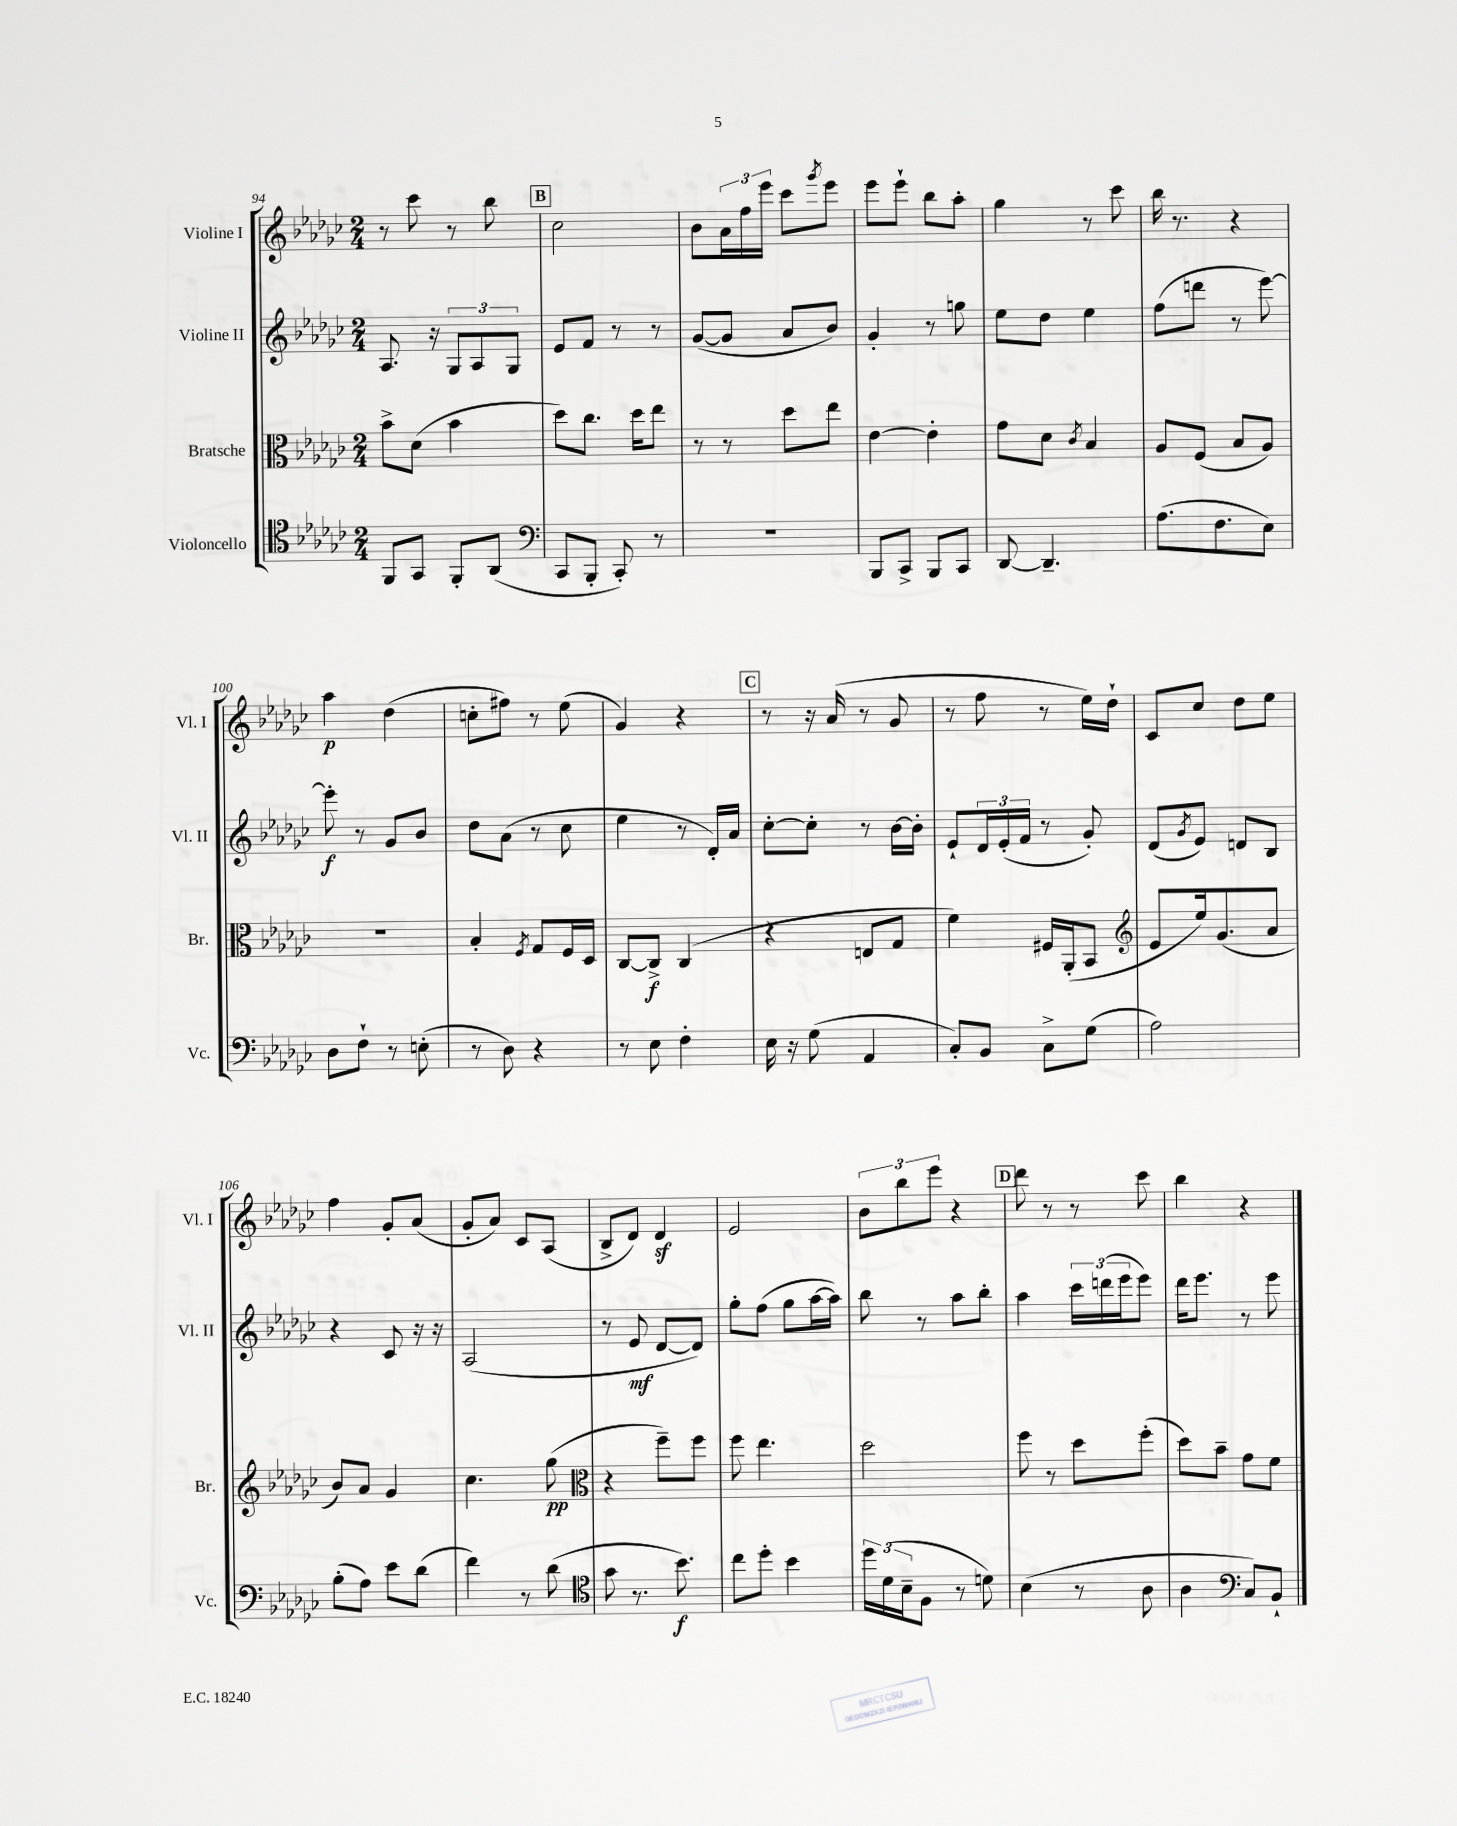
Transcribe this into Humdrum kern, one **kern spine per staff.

**kern	**kern	**kern	**kern
*staff4	*staff3	*staff2	*staff1
*clefC4	*clefC3	*clefG2	*clefG2
*k[b-e-a-d-g-c-]	*k[b-e-a-d-g-c-]	*k[b-e-a-d-g-c-]	*k[b-e-a-d-g-c-]
*M2/4	*M2/4	*M2/4	*M2/4
8FF	8b-^	8.A-	8r
8GG-	(8d-	.	8ccc-
.	.	16r	.
8FF'	4b-	12G-	8r
.	.	12A-	.
(8AA-	.	.	8bb-
.	.	12G-	.
=	=	=	=
*clefF4	*	*	*
8CC-	8dd-)	8e-	2cc-
8BBB-'	8.cc-	8f	.
8CC-')	.	8r	.
.	16dd-	.	.
8r	8ee-	8r	.
=	=	=	=
2r	8r	([8g-	8b-
.	8r	8g-]	24a-
.	.	.	24ff
.	.	.	24eee-
.	8dd-	8a-	8ccc-
.	.	.	8qggg-
.	8ee-	8b-)	8eee-
=	=	=	=
8BBB-	[4e-	4g-'	8eee-
8CC-^	.	.	8eee-`
8BBB-	4e-']	8r	8bb-
8CC-	.	8gg	8aa-'
=	=	=	=
[8DD-	8g-	8ee-	4gg-
4.DD-~]	8d-	8dd-	.
.	8qc-	.	.
.	4B-	4ee-	8r
.	.	.	8ccc-
=	=	=	=
(8.A-	8A-	(8ff	16bb-
.	.	.	8.r
.	(8F	8ddd	.
8.F	.	.	.
.	8B-	8r	4r
8E-)	8A-)	[8eee-)	.
=	=	=	=
8D-	2r	8eee-']	4aa-
8F`	.	8r	.
8r	.	8g-	(4dd-
(8E'	.	8b-	.
=	=	=	=
8r	4B-'	8dd-	8cc'
8D-)	.	(8a-	8ff#)
.	8qF	.	.
4r	8G-	8r	8r
.	16F	8cc-	(8ee-
.	16D-	.	.
=	=	=	=
8r	[8C-	4ee-	4g-)
8E-	8C-^]	.	.
4F'	(4C-	8r	4r
.	.	16d-')	.
.	.	16a-	.
=	=	=	=
16E-	4r	[8cc-'	8r
16r	.	.	.
(8G-	.	8cc-']	16r
.	.	.	(16a-
4AA-	8E	8r	8r
.	8G-	[16b-	8g-
.	.	16b-']	.
=	=	=	=
8C-')	4f)	8e-`	8r
8BB-	.	24d-	8ff
.	.	(24e-'	.
.	.	24f	.
8C-^	16F#	8r	8r
.	(16AA-'	.	.
(8G-	8BB-	8g-')	16ee-)
.	.	.	16dd-`
=	=	=	=
*	*clefG2	*	*
2A-)	8e-	(8d-	8c-
.	.	8qg-	.
.	16ee-)	8e-)	8cc-
.	(8.g-	.	.
.	.	8d	8dd-
.	8a-	8B-	8ee-
=	=	=	=
(8B-'	8b-)	4r	4ff
8A-)	8a-	.	.
8e-	4g-	8c-	8g-'
(8d-	.	16r	(8a-
.	.	16r	.
=	=	=	=
4f)	4.cc-	(2A-	8g-'
.	.	.	8a-)
8r	.	.	8c-
(8d-	(8gg-	.	(8A-
=	=	=	=
*clefC4	*clefC3	*	*
8g-	4r	8r	8B-^
8.r	.	8e-	8d-)
.	8ff~)	[8d-	4d-
8.b-)	.	.	.
.	8ff	8d-])	.
=	=	=	=
8cc-	8ff	8gg-'	2e-
8dd-'	4.ee-	(8ff	.
4b-	.	8gg-	.
.	.	[16aa-	.
.	.	16aa-])	.
=	=	=	=
24dd-	2dd-	8bb-	12b-
(24d-	.	.	.
24B-~	.	.	12bb-
8F	.	8r	.
.	.	.	12eee-
8r	.	8aa-	4r
8d)	.	8bb-'	.
=	=	=	=
(4B-	8ff	4aa-	8ddd-
.	8r	.	8r
8r	8dd-	24ccc-	8r
.	.	(24ddd	.
.	.	24eee-	.
8A-	(8ff'	8eee-)	8ccc-
=	=	=	=
4A-	8dd-)	16ddd-	4bb-
.	.	8.eee-	.
.	8b-~	.	.
*clefF4	*	*	*
8C-)	8g-	8r	4r
8BB-`	8f	8eee-	.
==	==	==	==
*-	*-	*-	*-
